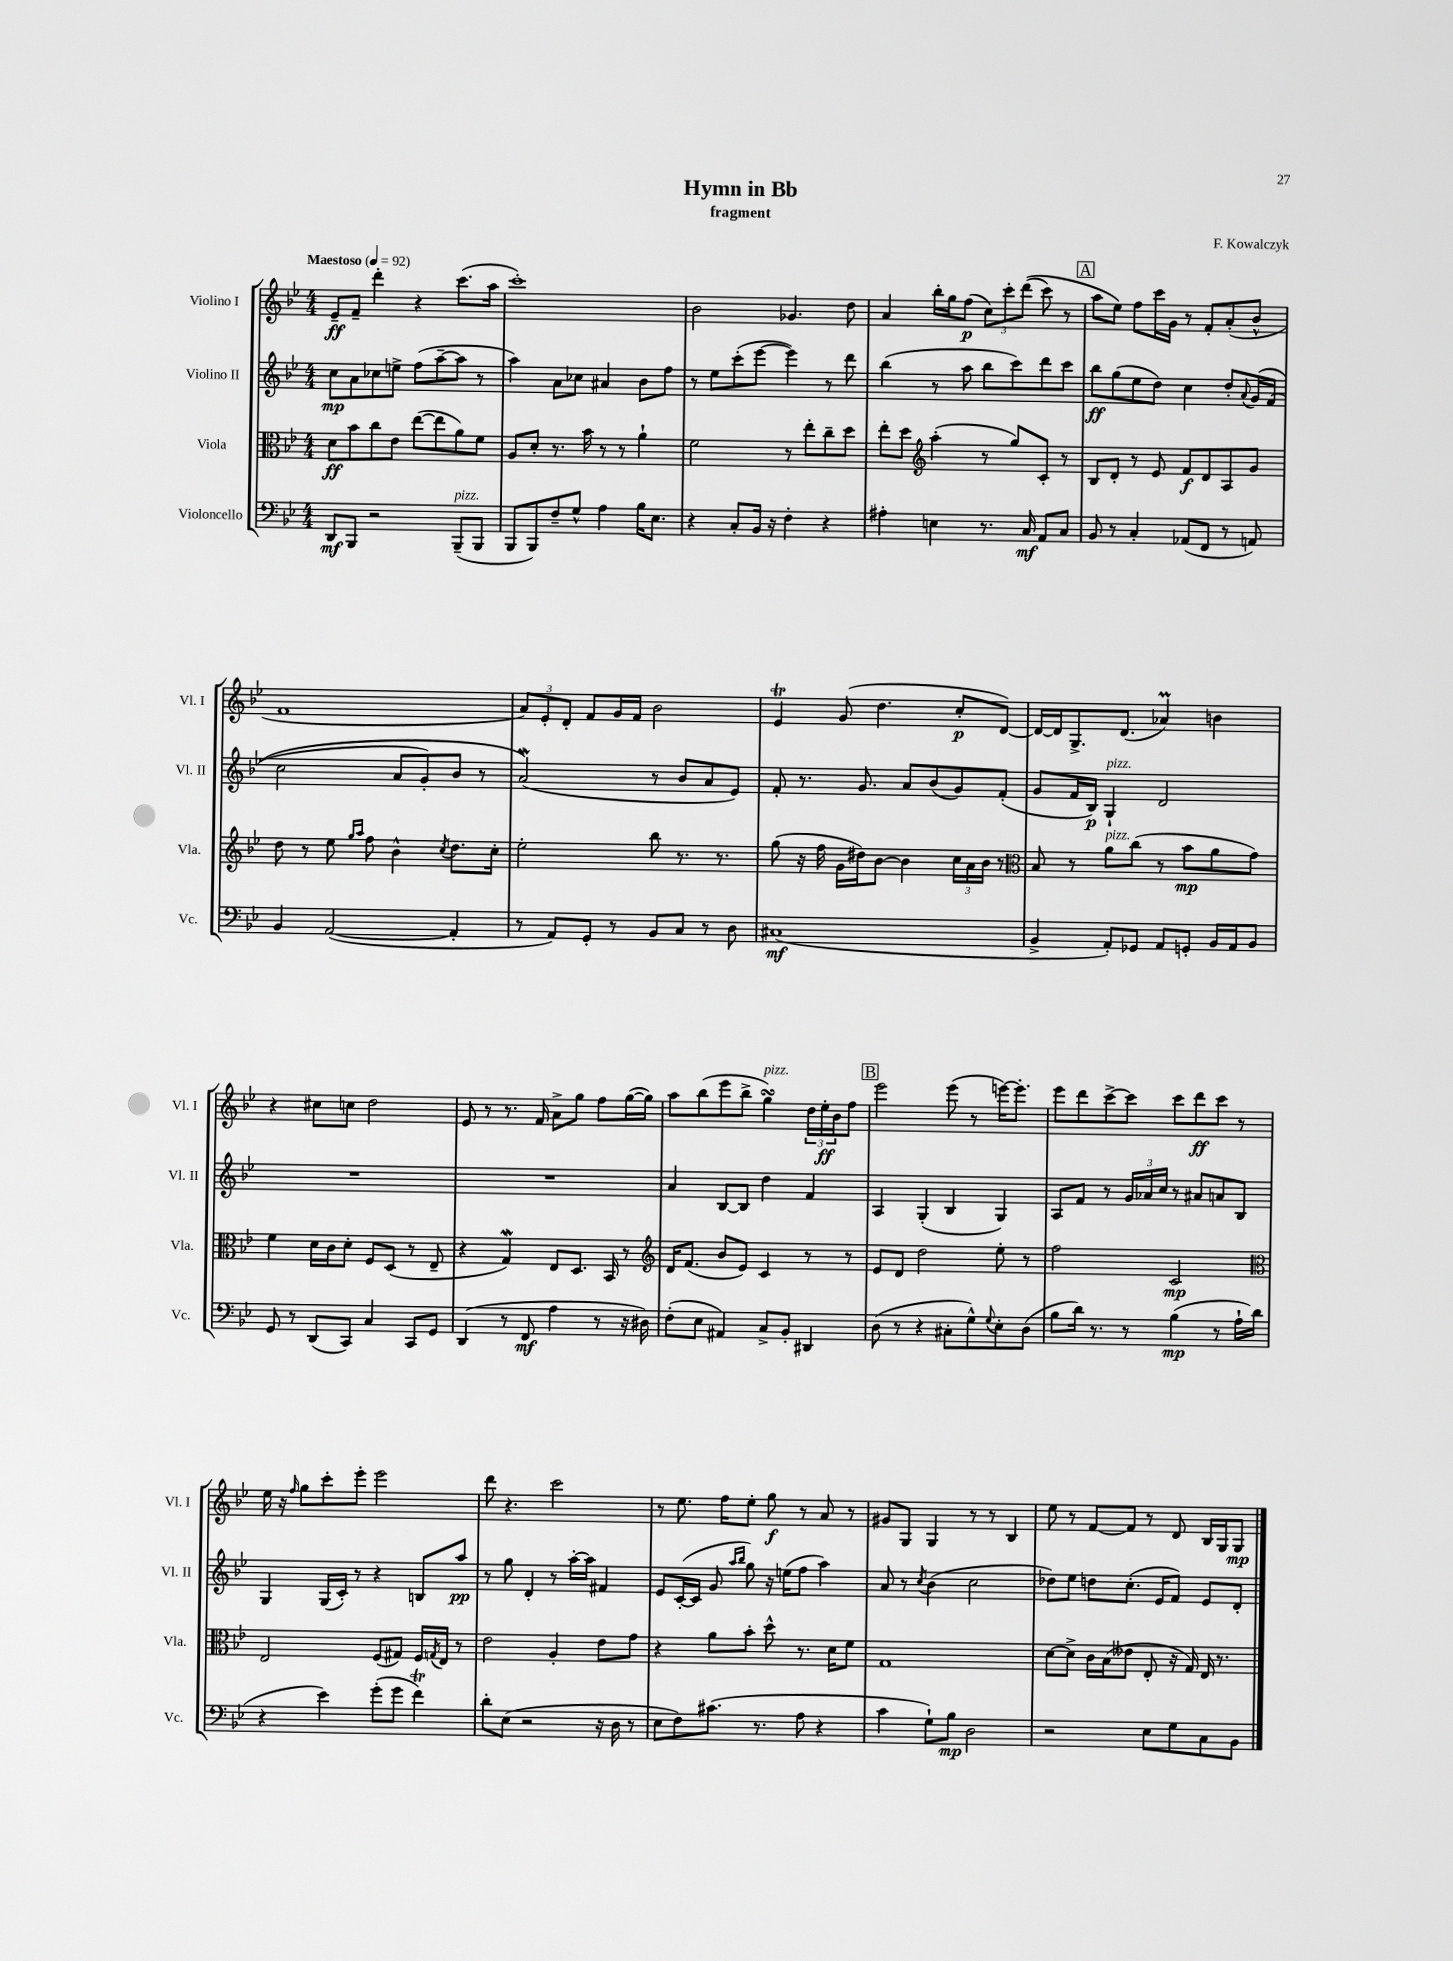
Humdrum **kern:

**kern	**dynam	**kern	**dynam	**kern	**dynam	**kern	**dynam
*part4	*part4	*part3	*part3	*part2	*part2	*part1	*part1
*staff4	*staff4	*staff3	*staff3	*staff2	*staff2	*staff1	*staff1
*I"Violoncello	*	*I"Viola	*	*I"Violino II	*	*I"Violino I	*
*I'Vc.	*	*I'Vla.	*	*I'Vl. II	*	*I'Vl. I	*
*clefF4	*	*clefC3	*	*clefG2	*	*clefG2	*
*k[b-e-]	*	*k[b-e-]	*	*k[b-e-]	*	*k[b-e-]	*
*M4/4	*	*M4/4	*	*M4/4	*	*M4/4	*
*MM92	*	*MM92	*	*MM92	*	*MM92	*
=1	=1	=1	=1	=1	=1	=1	=1
!	!	!	!	!	!	!LO:TX:a:B:t=Maestoso	!
8DD/L	mf	8d\L	ff	8cc\L	mp	8e-~/L	ff
8BBB-/J	.	8b-\	.	8a\	.	8f~/J	.
2r	.	8cc\	.	8cc-X\	.	4ddd'\	.
.	.	8e-\J	.	8een^\J	.	.	.
.	.	([8ee-\L	.	(8ff\L	.	4r	.
.	.	8ee-\]	.	[8aa~\	.	.	.
!LO:TX:a:i:t=pizz.	!	!	!	!	!	!	!
(8BBB-~/L	.	8a\)	.	8aa\J]	.	(8.ccc\L	.
8BBB-/J	.	8f\J	.	8r	.	.	.
.	.	.	.	.	.	16aa\Jk	.
=2	=2	=2	=2	=2	=2	=2	=2
8BBB-/L	.	8A/L	.	4aa\)	.	1ccc')	.
8BBB-/)	.	8d'/J	.	.	.	.	.
8F~/	.	8.r	.	8a\L	.	.	.
8G^^/J	.	.	.	8cc-X\J	.	.	.
.	.	16b-\	.	.	.	.	.
4A\	.	8r	.	4a#X/	.	.	.
.	.	8r	.	.	.	.	.
16B-\KL	.	4a`\	.	8b-\L	.	.	.
8.E-\J	.	.	.	.	.	.	.
.	.	.	.	8ff\J	.	.	.
=3	=3	=3	=3	=3	=3	=3	=3
4r	.	2f\	.	8r	.	2b-\	.
.	.	.	.	8ee-\L	.	.	.
8C'/L	.	.	.	(8ccc'\	.	.	.
16BB-/Jk	.	.	.	[8eee-\J	.	.	.
16r	.	.	.	.	.	.	.
4F'\	.	8r	.	4eee-\])	.	4.g-X/	.
.	.	8ee-'\L	.	.	.	.	.
4r	.	8cc~\	.	8r	.	.	.
.	.	8dd\J	.	8ddd\	.	8dd\	.
=4	=4	=4	=4	=4	=4	=4	=4
4A#X'\	.	8ee-'\L	.	(4bb-\	.	4a/	.
.	.	8dd\J	.	.	.	.	.
*	*	*clefG2	*	*	*	*	*
4En\	.	(4aa'\	.	8r	.	16bb-'\LL	.
.	.	.	.	.	.	16gg\J	.
.	.	.	.	8aa\	.	(8ff\J	p
8.r	.	8r	.	8bb-\L	.	12cc\L)	.
.	.	.	.	.	.	12ccc'\	.
.	.	8gg/L)	.	8ccc\)	.	.	.
.	.	.	.	.	.	((12ddd\J	.
16C/	mf	.	.	.	.	.	.
8AA/L	.	8c'/J	.	8ddd\	.	8ccc\)	.
8C/J	.	8r	.	8ccc\J	.	8r	.
!!LO:REH:place=s1:t=A
=5	=5	=5	=5	=5	=5	=5	=5
8BB-/	.	8B-/L	.	8bb-\L	ff	8aa\L	.
8r	.	8d'/J	.	(8gg\	.	8ee-\J)	.
4C'/	.	8r	.	8ee-\	.	8ff\L	.
.	.	8e-/	.	8dd\J)	.	16ccc\L	.
.	.	.	.	.	.	16g\JJ	.
(8AA-X/L	.	8f/L	f	4cc\	.	8r	.
8FF/J	.	8d/	.	.	.	8f'/L	.
8r	.	8A/	.	8dd'/L	.	(8a'/	.
.	.	.	.	8qqa/	.	.	.
8AAn/)	.	8g/J	.	(16g/L	.	8b-^^/J	.
.	.	.	.	(16f/JJ	.	.	.
!!LO:LB:g=z
=6	=6	=6	=6	=6	=6	=6	=6
4BB-/	.	8dd\	.	2cc\	.	1f	.
.	.	8r	.	.	.	.	.
([2AA/	.	8ee-\	.	.	.	.	.
.	.	16qqgg/LL	.	.	.	.	.
.	.	16qqaa/JJ	.	.	.	.	.
.	.	8ff\	.	.	.	.	.
.	.	4b-^^\	.	8a/L	.	.	.
.	.	.	.	8g'/)	.	.	.
.	.	8qcc/	.	.	.	.	.
4AA'/]	.	8.dd\L	.	8b-/J	.	.	.
.	.	.	.	8r	.	.	.
.	.	16cc'\Jk	.	.	.	.	.
=7	=7	=7	=7	=7	=7	=7	=7
8r	.	2ee-'\	.	(2aW/)	.	12a/L)	.
.	.	.	.	.	.	12e-'/	.
8AA/L)	.	.	.	.	.	.	.
.	.	.	.	.	.	12d'/J	.
8GG'/J	.	.	.	.	.	8f/L	.
8r	.	.	.	.	.	16g/L	.
.	.	.	.	.	.	16f/JJ	.
8BB-/L	.	8bb-\	.	8r	.	2b-\	.
8C/J	.	8.r	.	8b-/L	.	.	.
8r	.	.	.	8a/	.	.	.
.	.	8.r	.	.	.	.	.
8D\	.	.	.	8e-/J)	.	.	.
=8	=8	=8	=8	=8	=8	=8	=8
(1C#X	mf	(8gg\	.	8f'/	.	4e-T/	.
.	.	16r	.	8.r	.	.	.
.	.	16ff\	.	.	.	.	.
.	.	16g\LL	.	.	.	(8g/	.
.	.	16dd#X\J)	.	8.g/	.	.	.
.	.	[8b-\J	.	.	.	4.dd\	.
.	.	4b-\]	.	8a/L	.	.	.
.	.	.	.	(8b-/	.	.	.
.	.	24cc\LL	.	8g/)	.	8cc'/L	p
.	.	24a\	.	.	.	.	.
.	.	24b-\JJ	.	.	.	.	.
.	.	8r	.	(8f'/J	.	[8d/J)	.
=9	=9	=9	=9	=9	=9	=9	=9
*	*	*clefC3	*	*	*	*	*
4BB-^/	.	8B-/	.	8g/L	.	16d/LL_	.
.	.	.	.	.	.	16d/J]	.
.	.	8r	.	16f/L	.	8.G^/	.
.	.	.	.	16B-/JJ)	p	.	.
!	!	!	!	!LO:TX:a:i:t=pizz.	!	!	!
!	!	!LO:TX:a:i:t=pizz.	!	!	!	!	!
8AA'/L)	.	8a\L	.	4G`/	.	.	.
.	.	.	.	.	.	(8.d/J	.
8GG-X/J	.	(8cc\J	.	.	.	.	.
8AA/L	.	8r	.	2d/	.	4a-XM/)	.
8GGn'/J	.	8b-\L	mp	.	.	.	.
16BB-/LL	.	8a\	.	.	.	4bn\	.
16AA/J	.	.	.	.	.	.	.
8BB-/J	.	8g\J)	.	.	.	.	.
!!LO:LB:g=z
=10	=10	=10	=10	=10	=10	=10	=10
8GG/	.	4f\	.	1r	.	4r	.
8r	.	.	.	.	.	.	.
(8DD/L	.	16d\LL	.	.	.	8cc#X\L	.
.	.	16c\J	.	.	.	.	.
8CC/J)	.	8d'\J	.	.	.	8ccn\J	.
4C/	.	8F/L	.	.	.	2dd\	.
.	.	(8D/J	.	.	.	.	.
8CC/L	.	8r	.	.	.	.	.
8GG/J	.	8E-~/	.	.	.	.	.
=11	=11	=11	=11	=11	=11	=11	=11
(4DD/	.	4r	.	1r	.	8e-/	.
.	.	.	.	.	.	8r	.
8r	.	4GW/)	.	.	.	8.r	.
8FF/	mf	.	.	.	.	.	.
.	.	.	.	.	.	16f/	.
4A\	.	8E-/L	.	.	.	8a^\L	.
.	.	8.D/J	.	.	.	8gg\J	.
8r	.	.	.	.	.	8ff\L	.
.	.	16BB-/	.	.	.	.	.
16r	.	8r	.	.	.	([16gg\L	.
16D#X\)	.	.	.	.	.	16gg\JJ])	.
=12	=12	=12	=12	=12	=12	=12	=12
*	*	*clefG2	*	*	*	*	*
(8F'\L	.	16d/KL	.	4a/	.	8aa\L	.
.	.	(8.f/J	.	.	.	.	.
8E-\J	.	.	.	.	.	(8bb-\	.
4AA#X/)	.	8b-/L	.	[8B-/L	.	8eee-\	.
.	.	8e-/J)	.	8B-/J]	.	8bb-^\J	.
!	!	!	!	!	!	!LO:TX:a:i:t=pizz.	!
8C^/L	.	4c/	.	4dd\	.	4ggsSSS\)	.
8BB-'/J	.	.	.	.	.	.	.
4DD#X/	.	8r	.	4f/	.	24dd\LL	.
.	.	.	.	.	.	24ee-'\	ff
.	.	.	.	.	.	24b-\J	.
.	.	8r	.	.	.	8ff\J	.
!!LO:REH:place=s1:t=B
=13	=13	=13	=13	=13	=13	=13	=13
(8D\	.	8e-/L	.	4A/	.	2eee-\	.
8r	.	8d/J	.	.	.	.	.
4r	.	2dd\	.	(4G'/	.	.	.
8C#X'\L	.	.	.	4B-/	.	(8eee-\	.
8G^^\)	.	.	.	.	.	8r	.
8qqG/	.	.	.	.	.	.	.
8E-'\	.	8ee-'\	.	4G/)	.	[16eeen\KL)	.
.	.	.	.	.	.	8.eee'\J]	.
(8D\J	.	8r	.	.	.	.	.
=14	=14	=14	=14	=14	=14	=14	=14
8B-\L	.	2ff\	.	8A/L	.	8eee-\L	.
16d\Jk)	.	.	.	8f/J	.	8ddd\	.
8.r	.	.	.	.	.	.	.
.	.	.	.	8r	.	[8ccc^\	.
8r	.	.	.	24g/LL	.	8ccc\J]	.
.	.	.	.	24a-X/	.	.	.
.	.	.	.	24cc/JJ	.	.	.
(4B-\	mp	2c/	mp	8r	.	8ccc\L	.
.	.	.	.	8a#X/L	.	8ddd\	ff
8r	.	.	.	8an/	.	8ccc\J	.
16A`\LL	.	.	.	8B-/J	.	8r	.
16d\JJ	.	.	.	.	.	.	.
!!LO:LB:g=z
=15	=15	=15	=15	=15	=15	=15	=15
*	*	*clefC3	*	*	*	*	*
4r	.	2E-/	.	4G/	.	16ee-\	.
.	.	.	.	.	.	16r	.
.	.	.	.	.	.	16qqff/	.
.	.	.	.	.	.	8gg\L	.
4e-\)	.	.	.	(16G/LL	.	8ccc'\	.
.	.	.	.	16c'/JJ)	.	.	.
.	.	.	.	8r	.	8eee-'\J	.
(8g'\L	.	(8F/L	.	4r	.	2eee-\	.
8g\J	.	8G#X/J)	.	.	.	.	.
4fT\)	.	16F/LL	.	8Bn/L	.	.	.
.	.	8qGn/	.	.	.	.	.
.	.	16E-/JJ	.	.	.	.	.
.	.	8r	.	8aa/J	pp	.	.
=16	=16	=16	=16	=16	=16	=16	=16
8d'\L	.	2e-\	.	8r	.	8ddd\	.
(8E-\J	.	.	.	8gg\	.	4.r	.
2r	.	.	.	4d'/	.	.	.
.	.	4A'/	.	8r	.	2ccc\	.
.	.	.	.	[16aa'\LL	.	.	.
.	.	.	.	16aa\JJ]	.	.	.
16r	.	8e-\L	.	4f#X/	.	.	.
16D\	.	.	.	.	.	.	.
8r	.	8g\J	.	.	.	.	.
=17	=17	=17	=17	=17	=17	=17	=17
8E-\L	.	4r	.	8e-/L	.	8r	.
8F\)	.	.	.	([16c'/L	.	8.ee-\	.
.	.	.	.	16c/JJ]	.	.	.
(8.c#X\J	.	8a\L	.	8g/	.	.	.
.	.	.	.	.	.	16ff\KL	.
.	.	.	.	16qqaa/LL	.	.	.
.	.	.	.	16qqbb-/JJ	.	.	.
.	.	8b-'\J	.	8gg\)	.	8ee-'\J	.
8.r	.	.	.	.	.	.	.
.	.	8dd^^\	.	16r	.	8gg\	f
.	.	.	.	(16een\KL	.	.	.
8A\	.	8.r	.	8ff\J	.	8r	.
4r	.	.	.	4aa\)	.	8a/	.
.	.	16d\KL	.	.	.	.	.
.	.	8f\J	.	.	.	8r	.
=18	=18	=18	=18	=18	=18	=18	=18
4c\	.	1G	.	8a/	.	8g#X/L	.
.	.	.	.	8r	.	8G/J	.
.	.	.	.	8qcc/	.	.	.
8G`\L)	.	.	.	(4b-\	.	4G/	.
8B-\J	mp	.	.	.	.	.	.
2D\	.	.	.	2cc\	.	8r	.
.	.	.	.	.	.	8r	.
.	.	.	.	.	.	4B-/	.
=19	=19	=19	=19	=19	=19	=19	=19
2r	.	[8d\L	.	8dd-X\L)	.	8ee-\	.
.	.	8d^\J]	.	8ee-\J	.	8r	.
.	.	16c\LL	.	8ddn\L	.	[8f/L	.
.	.	(16B-\J	.	.	.	.	.
.	.	8e--X\J	.	(8.cc'\J	.	8f/J]	.
8E-\L	.	8E-'/	.	.	.	8r	.
.	.	.	.	16e-/KL	.	.	.
8G\	.	16r	.	8f/J)	.	8d/	.
.	.	16G/)	.	.	.	.	.
8C\	.	16E-/	.	8e-/L	.	16B-/LL	.
.	.	8.r	.	.	.	16G/J	.
8BB-\J	.	.	.	8d'/J	.	8G/J	mp
==	==	==	==	==	==	==	==
*-	*-	*-	*-	*-	*-	*-	*-
